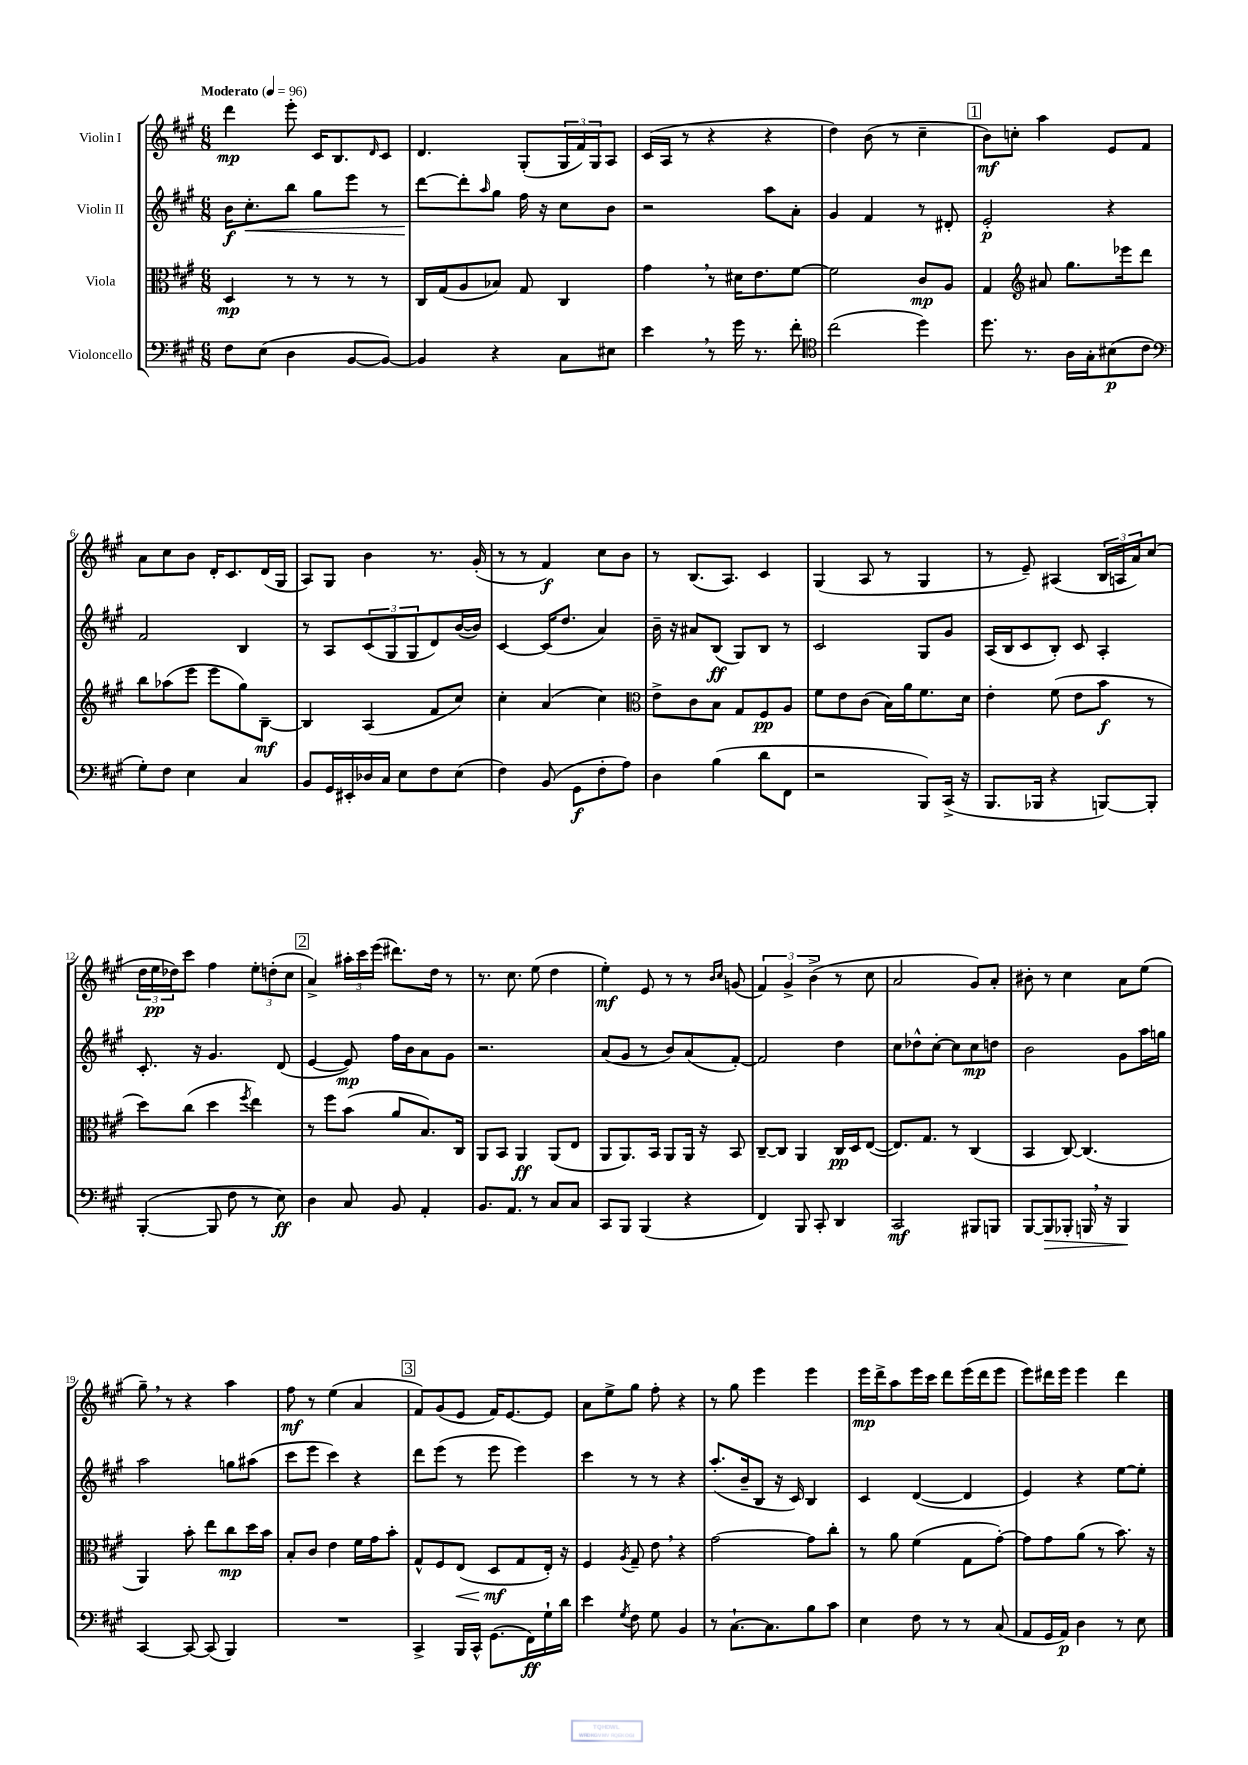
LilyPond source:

<<
\new StaffGroup <<
\new Staff = "s0" \with { instrumentName = "Violin I" } {
    \clef treble \key a \major \numericTimeSignature \time 6/8 \tempo "Moderato" 4 = 96
    d'''4\mp e'''8-. cis'16 b8. \grace { d'16 } cis'8 |
    d'4. gis8-.( \tuplet 3/2 { gis16 fis'16) gis16 } a8 |
    cis'16( a16 r8 r4 r4 |
    d''4) b'8( r8 cis''4-- |
    \mark \markup { \box "1" } b'8\mf) c''8-. a''4 e'8 fis'8 |
    a'8 cis''8 b'8 d'16-. cis'8. d'16( gis16 |
    a8) gis8 b'4 r8. gis'16-.( |
    r8 r8 fis'4\f) cis''8 b'8 |
    r8 b8.( a8.) cis'4 |
    gis4( a8 r8 gis4 |
    r8 e'8--) ais4( \tuplet 3/2 { b16 a16 a'16) } cis''8( |
    \tuplet 3/2 { d''16 e''16\pp des''16) } cis'''8 fis''4 \tuplet 3/2 { e''8-. d''8-.( cis''8 } |
    \mark \markup { \box "2" } a'4->) \tuplet 3/2 { ais''16-. cis'''16 e'''16( } dis'''8.) d''16 r8 |
    r8. cis''8. e''8( d''4 |
    e''4-.\mf) e'8 r8 r8 \grace { b'16 cis''16 } g'8( |
    \tuplet 3/2 { fis'4) gis'4-> b'4->( } r8 cis''8 |
    a'2 gis'8) a'8-. |
    bis'8-. r8 cis''4 a'8 e''8( |
    gis''8--) \breathe r8 r4 a''4 |
    fis''8\mf r8 e''4( a'4 |
    \mark \markup { \box "3" } fis'8) gis'8( e'8 fis'16) e'8.~ e'8 |
    a'8 e''8-> gis''8 fis''8-. r4 |
    r8 gis''8 e'''4 e'''4 |
    e'''16\mp d'''16-> a''8 e'''16 cis'''16 d'''8 e'''16( d'''16 e'''8 |
    e'''8) dis'''16 e'''16 e'''4 dis'''4 \bar "|." |
}
\new Staff = "s1" \with { instrumentName = "Violin II" } {
    \clef treble \key a \major \numericTimeSignature \time 6/8
    b'16\f cis''8.-.\< b''8 gis''8 e'''8 r8 |
    d'''8~\! d'''8-. \grace { a''16 } gis''8 fis''16 r16 cis''8 b'8 |
    r2 a''8 a'8-. |
    gis'4 fis'4 r8 dis'8-. |
    \mark \markup { \box "1" } e'2-.\p r4 |
    fis'2 b4 |
    r8 a8 \tuplet 3/2 { cis'8( gis8 gis8 } d'8) b'16~( b'16) |
    cis'4~ cis'16( d''8. a'4) |
    b'16-- r16 ais'8 b8\ff( gis8) b8 r8 |
    cis'2 gis8 gis'8 |
    a16( b16 cis'8 b8-.) cis'8 a4-. |
    cis'8.-. r16 gis'4. d'8( |
    \mark \markup { \box "2" } e'4~ e'8\mp) fis''16 b'16 a'8 gis'8 |
    r2. |
    a'8( gis'8 r8 b'8) a'8( fis'8~-.) |
    fis'2 d''4 |
    cis''8 des''8-^ cis''8~-. cis''8 cis''8\mp d''8 |
    b'2 gis'8 a''16 g''16 |
    a''2 g''8 ais''8( |
    cis'''8 e'''8 cis'''4) r4 |
    \mark \markup { \box "3" } d'''8 e'''8( r8 e'''8 e'''4) |
    cis'''4 r8 r8 r4 |
    a''8.-.( b'16-- b8 r16 cis'16) b4 |
    cis'4 d'4~( d'4 |
    e'4) r4 e''8~ e''8-. \bar "|." |
}
\new Staff = "s2" \with { instrumentName = "Viola" } {
    \clef alto \key a \major \numericTimeSignature \time 6/8
    d4\mp r8 r8 r8 r8 |
    cis16 gis16( a8 bes8) gis8 cis4 |
    gis'4 \breathe r8 dis'16 e'8. fis'8~ |
    fis'2 cis'8\mp a8 |
    \mark \markup { \box "1" } gis4 \clef treble ais'8 gis''8. ees'''16 d'''8 |
    b''8 aes''8( e'''8 e'''8 gis''8) b8~--\mf |
    b4 a4( fis'8 cis''8) |
    cis''4-. a'4( cis''4) |
    \clef alto e'8-> cis'8 b8 gis8 fis8\pp a8 |
    fis'8 e'8 cis'8( b16) a'16 fis'8. d'16 |
    e'4-. fis'8( e'8 b'8\f r8 |
    d''8) cis''8( d''4 \acciaccatura { fis''8 } e''4) |
    \mark \markup { \box "2" } r8 fis''8 b'8( a'8 b8.) cis16 |
    a,8 b,8 a,4\ff a,8( e8 |
    a,8 a,8.) b,16 a,8 a,16 r16 b,8 |
    cis8~-- cis8 a,4 cis16\pp d16 e8~( |
    e8.) gis8. r8 cis4( |
    b,4 cis8~) cis4.( |
    a,4) b'8-. e''8 cis''8\mp d''16 b'16 |
    b8-. cis'8 e'4 fis'16 gis'16 b'8-. |
    \mark \markup { \box "3" } gis8-^ fis8 e8\<( d8\mf\! gis8 e16-.) r16 |
    fis4 \acciaccatura { a8 } gis8-- e'8 \breathe r4 |
    gis'2~ gis'8 cis''8-. |
    r8 a'8 fis'4( gis8 gis'8~-.) |
    gis'8 gis'8 a'8( r8 b'8.) r16 \bar "|." |
}
\new Staff = "s3" \with { instrumentName = "Violoncello" } {
    \clef bass \key a \major \numericTimeSignature \time 6/8
    fis8 e8( d4 b,8~ b,8~) |
    b,4 r4 cis8 eis8 |
    e'4 \breathe r8 gis'16 r8. fis'8-. |
    \clef tenor cis''2( d''4) |
    \mark \markup { \box "1" } d''8. r8. a16 gis16-. bis8\p( cis'8 |
    \clef bass gis8-.) fis8 e4 cis4 |
    b,8 gis,16 eis,16-. des16 cis16 e8 fis8 e8( |
    fis4) b,8( gis,8\f fis8-. a8) |
    d4 b4( d'8 fis,8 |
    r2 b,,8) cis,16->( r16 |
    b,,8. bes,,16 r4 b,,8~) b,,8-. |
    b,,4~-.( b,,8 fis8 r8 e8\ff) |
    \mark \markup { \box "2" } d4 cis8 b,8 a,4-. |
    b,8. a,8. r8 cis8 cis8 |
    cis,8 b,,8 b,,4( r4 |
    fis,4) b,,8 cis,8-. d,4 |
    cis,2\mf bis,,8 b,,8 |
    b,,8~ b,,8\> bes,,8-. b,,16 \breathe r16 b,,4\! |
    cis,4~ cis,8~ cis,8( b,,4) |
    R2. |
    \mark \markup { \box "3" } cis,4-> b,,16 cis,16-^ gis,8.( fis,16\ff) gis16-! d'16 |
    e'4 \acciaccatura { gis8 } fis8 gis8 b,4 |
    r8 cis8.~-! cis8. b8 cis'8 |
    e4 fis8 r8 r8 cis8( |
    a,8 gis,16 a,16\p) d4 r8 e8 \bar "|." |
}
>>
>>
